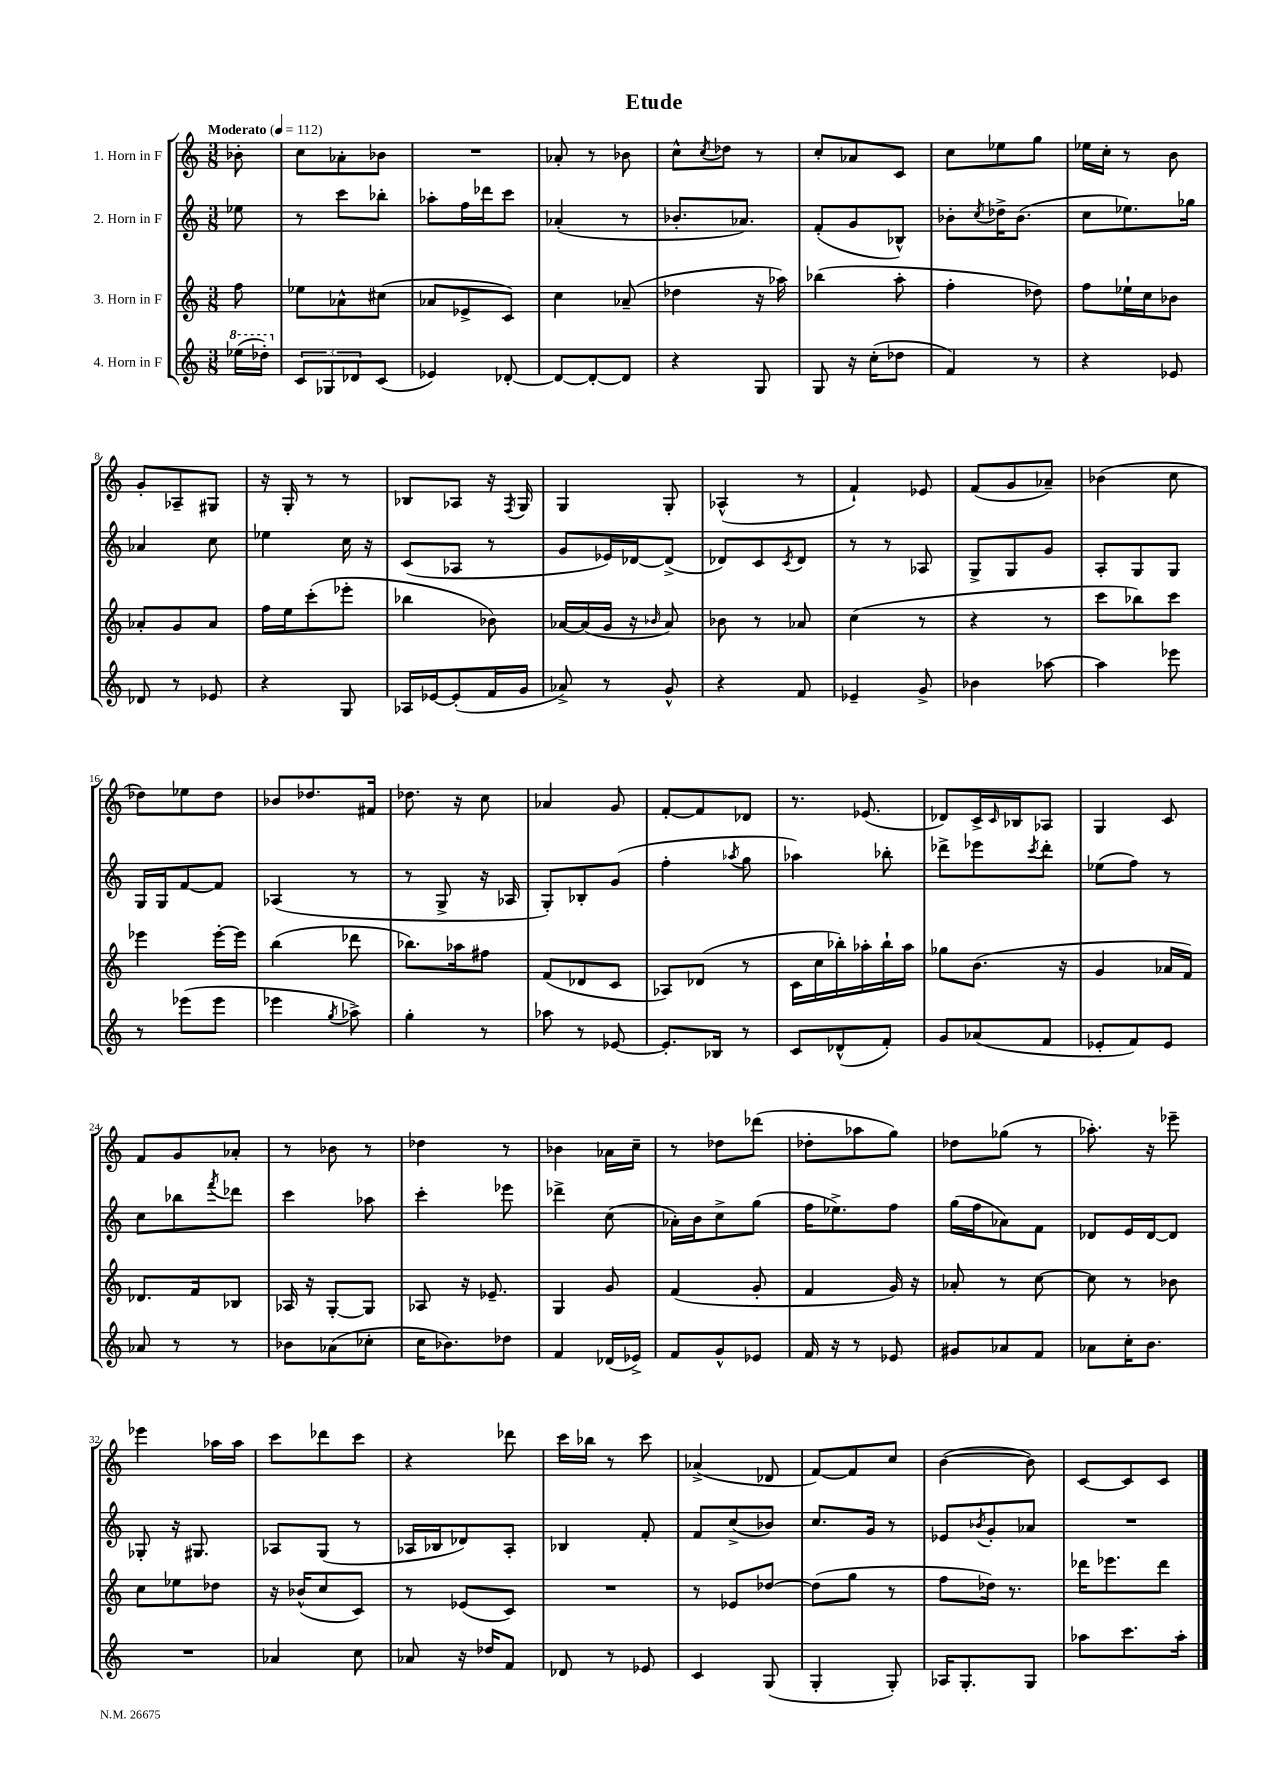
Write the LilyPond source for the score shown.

\header { title = "Etude" }
<<
\new StaffGroup <<
\new Staff = "s0" \with { instrumentName = "1. Horn in F" } {
    \clef treble \key c \major \numericTimeSignature \time 3/8 \partial 8 \tempo "Moderato" 4 = 112
    bes'8-. |
    c''8 aes'8-. bes'8 |
    R4. |
    aes'8-. r8 bes'8 |
    c''8-^ \acciaccatura { c''8 } des''8 r8 |
    c''8-. aes'8 c'8 |
    c''8 ees''8 g''8 |
    ees''16 c''16-. r8 b'8 |
    g'8-. aes8-- gis8 |
    r16 g16-. r8 r8 |
    bes8 aes8 r16 \acciaccatura { f8 } g16 |
    g4 g8-. |
    aes4-^( r8 |
    f'4-!) ees'8 |
    f'8( g'8 aes'8--) |
    bes'4( c''8 |
    des''8) ees''8 des''8 |
    bes'8 des''8. fis'16 |
    des''8. r16 c''8 |
    aes'4 g'8 |
    f'8~-. f'8 des'8 |
    r8. ees'8.( |
    des'8) c'16-> \grace { c'16 } bes16 aes8 |
    g4 c'8 |
    f'8 g'8 aes'8-. |
    r8 bes'8 r8 |
    des''4 r8 |
    bes'4 aes'16 c''16-- |
    r8 des''8 des'''8( |
    des''8-. aes''8 g''8) |
    des''8 ges''8( r8 |
    aes''8.-.) r16 ees'''8-- |
    ees'''4 aes''16 aes''16 |
    c'''8 des'''8 c'''8 |
    r4 des'''8 |
    c'''16 bes''16 r8 c'''8 |
    aes'4->( des'8 |
    f'8~) f'8 c''8 |
    b'4~( b'8) |
    c'8~ c'8 c'8 \bar "|." |
}
\new Staff = "s1" \with { instrumentName = "2. Horn in F" } {
    \clef treble \key c \major \numericTimeSignature \time 3/8 \partial 8
    ees''8 |
    r8 c'''8 bes''8-. |
    aes''8-. f''16 des'''16 c'''8 |
    aes'4-.( r8 |
    bes'8.-. aes'8.) |
    f'8-.( g'8 bes8-^) |
    bes'8-. \acciaccatura { c''8 } des''16-> bes'8.( |
    c''8 ees''8.) ges''16 |
    aes'4 c''8 |
    ees''4 c''16 r16 |
    c'8( aes8 r8 |
    g'8 ees'16) des'16~ des'8->( |
    des'8) c'8 \acciaccatura { c'8 } des'8 |
    r8 r8 aes8 |
    g8-> g8 g'8 |
    a8-. g8 g8 |
    g16 g16 f'8~ f'8 |
    aes4( r8 |
    r8 g8-> r16 aes16 |
    g8-.) bes8-. g'8( |
    f''4-. \acciaccatura { aes''8 } g''8 |
    aes''4) bes''8-. |
    des'''8-> ees'''8 \acciaccatura { c'''8 } des'''8-. |
    ees''8( f''8) r8 |
    c''8 bes''8 \acciaccatura { f'''8 } des'''8 |
    c'''4 aes''8 |
    c'''4-. ees'''8 |
    des'''4-> c''8( |
    aes'16-.) b'16 c''8-> g''8( |
    f''16 ees''8.->) f''8 |
    g''16( f''16 aes'8) f'8 |
    des'8 e'16 des'16~ des'8 |
    ges8-. r16 gis8. |
    aes8 g8( r8 |
    aes16 bes16 des'8) aes8-. |
    bes4 f'8-. |
    f'8 c''8->( bes'8) |
    c''8. g'16 r8 |
    ees'8 \acciaccatura { bes'8 } g'8-. aes'8 |
    R4. \bar "|." |
}
\new Staff = "s2" \with { instrumentName = "3. Horn in F" } {
    \clef treble \key c \major \numericTimeSignature \time 3/8 \partial 8
    f''8 |
    ees''8 aes'8-^ cis''8( |
    aes'8 ees'8-> c'8) |
    c''4 aes'8--( |
    des''4 r16 aes''16) |
    bes''4( a''8-. |
    f''4-. des''8) |
    f''8 ees''16-! c''16 bes'8 |
    aes'8-. g'8 aes'8 |
    f''16 e''16 c'''8-.( ees'''8-. |
    bes''4 bes'8) |
    aes'16~ aes'16( g'16 r16 \grace { bes'16 } aes'8) |
    bes'8 r8 aes'8 |
    c''4( r8 |
    r4 r8 |
    c'''8 bes''8) c'''8 |
    ees'''4 ees'''16~-. ees'''16 |
    b''4( des'''8 |
    bes''8.) aes''16 fis''8 |
    f'8( des'8 c'8 |
    aes8) des'8( r8 |
    c'16 c''16 bes''16-.) aes''16-. bes''16-! aes''16 |
    ges''8 b'8.( r16 |
    g'4 aes'16 f'16) |
    des'8. f'16 bes8 |
    aes16 r16 g8~-. g8 |
    aes8 r16 ees'8.-- |
    g4 g'8 |
    f'4( g'8-. |
    f'4 g'16) r16 |
    aes'8-. r8 c''8~ |
    c''8 r8 bes'8 |
    c''8 ees''8 des''8 |
    r16 bes'16-^( c''8 c'8) |
    r8 ees'8( c'8) |
    R4. |
    r8 ees'8 des''8~ |
    des''8( g''8 r8 |
    f''8 des''16) r8. |
    des'''16 ees'''8. des'''8 \bar "|." |
}
\new Staff = "s3" \with { instrumentName = "4. Horn in F" } {
    \clef treble \key c \major \numericTimeSignature \time 3/8 \partial 8
    \ottava #1 ees'''16( des'''16-.) \ottava #0 |
    \tuplet 3/2 { c'8 ges8 des'8 } c'8( |
    ees'4) des'8~-. |
    des'8~ des'8~-. des'8 |
    r4 g8 |
    g8 r16 c''16-.( des''8 |
    f'4) r8 |
    r4 ees'8 |
    des'8 r8 ees'8 |
    r4 g8 |
    aes16 ees'16~ ees'8-.( f'16 g'16 |
    aes'8->) r8 g'8-^ |
    r4 f'8 |
    ees'4-- g'8-> |
    bes'4 aes''8~ |
    aes''4 ees'''8 |
    r8 ees'''8( ees'''8 |
    ees'''4 \acciaccatura { g''8 } aes''8->) |
    g''4-. r8 |
    aes''8 r8 ees'8~ |
    ees'8.-. bes16 r8 |
    c'8 des'8-^( f'8-.) |
    g'8 aes'8( f'8 |
    ees'8-. f'8) ees'8 |
    aes'8 r8 r8 |
    bes'8 aes'8( ces''8-. |
    c''16 bes'8.) des''8 |
    f'4 des'16( ees'16->) |
    f'8 g'8-^ ees'8 |
    f'16 r16 r8 ees'8 |
    gis'8 aes'8 f'8 |
    aes'8 c''16-. b'8. |
    R4. |
    aes'4 c''8 |
    aes'8 r16 des''16 f'8 |
    des'8 r8 ees'8 |
    c'4 g8( |
    g4-. g8-.) |
    aes16 g8.-. g8 |
    aes''8 c'''8. aes''16-. \bar "|." |
}
>>
>>
